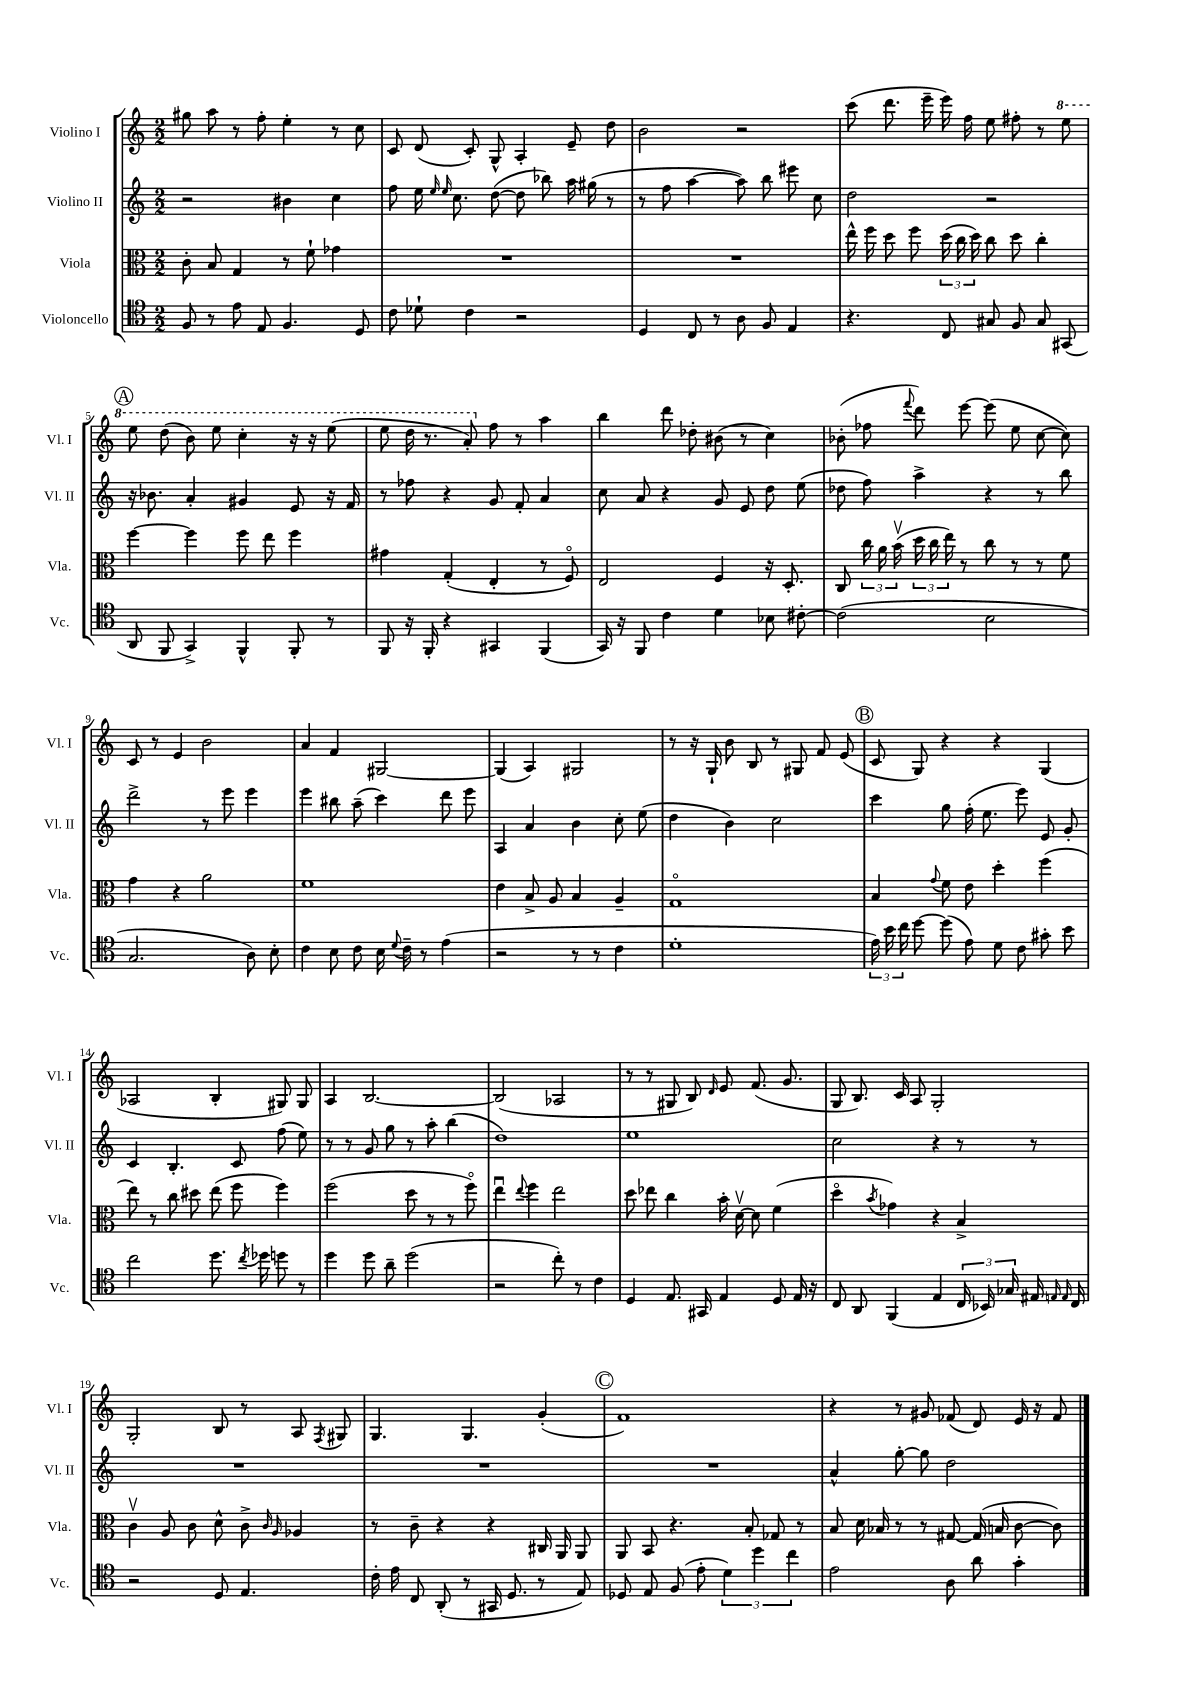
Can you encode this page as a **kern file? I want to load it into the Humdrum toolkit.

**kern	**kern	**kern	**kern
*staff4	*staff3	*staff2	*staff1
*clefC4	*clefC3	*clefG2	*clefG2
*k[]	*k[]	*k[]	*k[]
*M2/2	*M2/2	*M2/2	*M2/2
8F	8c'	2r	8gg#
8r	8B	.	8aa
8e	4G	.	8r
8E	.	.	8ff'
4.F	8r	4b#	4ee'
.	8f`	.	.
.	4g-	4cc	8r
8D	.	.	8cc
=	=	=	=
8c	1r	8ff	8c
8d-`	.	16ee	(8d
.	.	16qqee	.
.	.	16qqee	.
.	.	8.cc	.
4c	.	.	8c')
.	.	([8dd	8G^^
2r	.	8dd]	4A'
.	.	8bb-)	.
.	.	16aa	8e~
.	.	(16gg#	.
.	.	8r	8dd
=	=	=	=
4D	1r	8r	2b
.	.	8ff	.
8C	.	[4aa	.
8r	.	.	.
8A	.	8aa])	2r
8F	.	8bb	.
4E	.	8eee#	.
.	.	8cc	.
=	=	=	=
4.r	16ee^^	2dd	(8ccc
.	16ff	.	.
.	8dd	.	8.ddd
.	8ff	.	.
.	.	.	16eee~
8C	(24dd	.	16eee)
.	24cc	.	.
.	.	.	16ff
.	24dd)	.	.
8G#	8cc	2r	8ee
8F	8dd	.	8ff#'
8G#	4cc'	.	8r
(8GG#	.	.	8eee
=	=	=	=
8AA	[4ff	16r	8eee
.	.	8.b-	.
8FF	.	.	(8ddd
4GG^)	4ff]	4a'	8bb)
.	.	.	8eee
4FF^^	8ff	4g#	4ccc'
.	8ee	.	.
8FF'	4ff	8e	16r
.	.	.	16r
8r	.	16r	(8eee
.	.	16f	.
=	=	=	=
8FF	4g#	8r	8eee
16r	.	8ff-	16ddd
16FF'	.	.	8.r
4r	(4G'	4r	.
.	.	.	8aa')
4GG#	4E'	8g	8ff
.	.	8f'	8r
(4FF	8r	4a	4aa
.	8Fo)	.	.
=	=	=	=
16GG)	2E	8cc	4bb
16r	.	.	.
8FF	.	8a	.
4c	.	4r	8ddd
.	.	.	8dd-'
4d	4F	8g	(8b#
.	.	8e	8r
8B-	16r	8dd	4cc)
.	8.D'	.	.
[8c#'	.	(8ee	.
=	=	=	=
(2c#]	8C	8dd-	(8b-'
.	24cc	8ff)	8ff-
.	24a	.	.
.	(24bv	.	.
.	.	.	8qqfff
.	24dd	4aa^	8ddd)
.	24cc	.	.
.	24ee)	.	.
.	8r	.	[8eee
2B	8cc	4r	(8eee]
.	8r	.	8ee
.	8r	8r	[8cc
.	8f	8bb	8cc])
=	=	=	=
2.G	4g	2ddd^	8c
.	.	.	8r
.	4r	.	4e
.	2a	8r	2b
.	.	8eee	.
8A)	.	4eee	.
8B'	.	.	.
=	=	=	=
4c	1f	4eee	4a
8B	.	8bb#	4f
8c	.	(8aa~	.
16B	.	4ccc)	[2G#
8qqd	.	.	.
16c~	.	.	.
8r	.	.	.
(4e	.	8ddd	.
.	.	8eee	.
=	=	=	=
2r	4e	4A	(4G#]
.	8B^	4a	4A)
.	8A	.	.
8r	4B	4b	2G#
8r	.	.	.
4c	4A~	8cc'	.
.	.	(8ee	.
=	=	=	=
1d'	1Go	4dd	8r
.	.	.	16r
.	.	.	16G`
.	.	4b)	8b
.	.	.	8B
.	.	2cc	8r
.	.	.	8G#
.	.	.	8f
.	.	.	(8e
=	=	=	=
24e)	4B	4ccc	8c
24b	.	.	.
24cc	.	.	.
[8dd	.	.	8G)
.	8qqg	.	.
(8dd]	8f	8gg	4r
8e)	8e	(16ff'	.
.	.	8.ee	.
8d	4dd'	.	4r
8c	.	8eee)	.
8g#'	(4ff	8e	(4G
8b	.	8g'	.
=	=	=	=
2cc	8ee)	4c	2A-
.	8r	.	.
.	8cc	4.B'	.
.	8dd#	.	.
8.dd	(8ee	.	4B'
.	8ff	8c	.
8qcc	.	.	.
16dd-	.	.	.
8dd	4ff)	(8ff	8G#)
8r	.	8ee)	8G#
=	=	=	=
4dd	(2ff	8r	4A
.	.	8r	.
8dd	.	8g	[2.B
8a~	.	8gg	.
(2dd	8dd	8r	.
.	8r	8aa'	.
.	8r	(4bb	.
.	8ffo)	.	.
=	=	=	=
2r	4eeu	1dd)	(2B]
.	8qqee	.	.
.	4ff	.	.
8cc')	2ee	.	2A-
8r	.	.	.
4c	.	.	.
=	=	=	=
4D	8dd	1ee	8r
.	8ee-	.	8r
8.E	4cc	.	8G#
.	.	.	8B)
16GG#	.	.	.
.	.	.	16qqd
4E	16b'	.	8e
.	[16dv	.	.
.	8d]	.	(8.f
8D	(4f	.	.
.	.	.	8.g
16E	.	.	.
16r	.	.	.
=	=	=	=
8C	4ddo	2cc	8G
8AA	.	.	8.B)
.	8qb	.	.
(4FF	4g-)	.	.
.	.	.	16c
.	.	.	8A
4E	4r	4r	2G'
24C	4B^	8r	.
24BB-)	.	.	.
24G-	.	.	.
16E#	.	8r	.
16qqE	.	.	.
16qqE	.	.	.
16C	.	.	.
=	=	=	=
2r	4cv	1r	2G'
.	8A	.	.
.	8c	.	.
8D	8d^^	.	8B
4.E	8c^	.	8r
.	16qqc	.	.
.	16qqA	.	.
.	4A-	.	8A
.	.	.	8qF
.	.	.	8G#
=	=	=	=
16c'	8r	1r	4.G
16e	.	.	.
8C	8c~	.	.
(8AA'	4r	.	.
8r	.	.	4.G
16GG#	4r	.	.
8.D	.	.	.
8r	16C#	.	(4g'
.	16AA	.	.
8E)	8AA	.	.
=	=	=	=
8D-	8AA	1r	1f)
8E	8BB	.	.
(8F	4.r	.	.
8e'	.	.	.
6d)	.	.	.
.	8B'	.	.
6dd	.	.	.
.	8G-	.	.
6cc	.	.	.
.	8r	.	.
=	=	=	=
2e	8B	4a^^	4r
.	16d	.	.
.	16B-	.	.
.	8r	[8gg'	8r
.	8r	8gg]	8g#
8A	[8G#	2dd	(8f-
8a	(16G#]	.	8d)
.	16B	.	.
4g'	[8c	.	16e
.	.	.	16r
.	8c])	.	8f-
==	==	==	==
*-	*-	*-	*-
